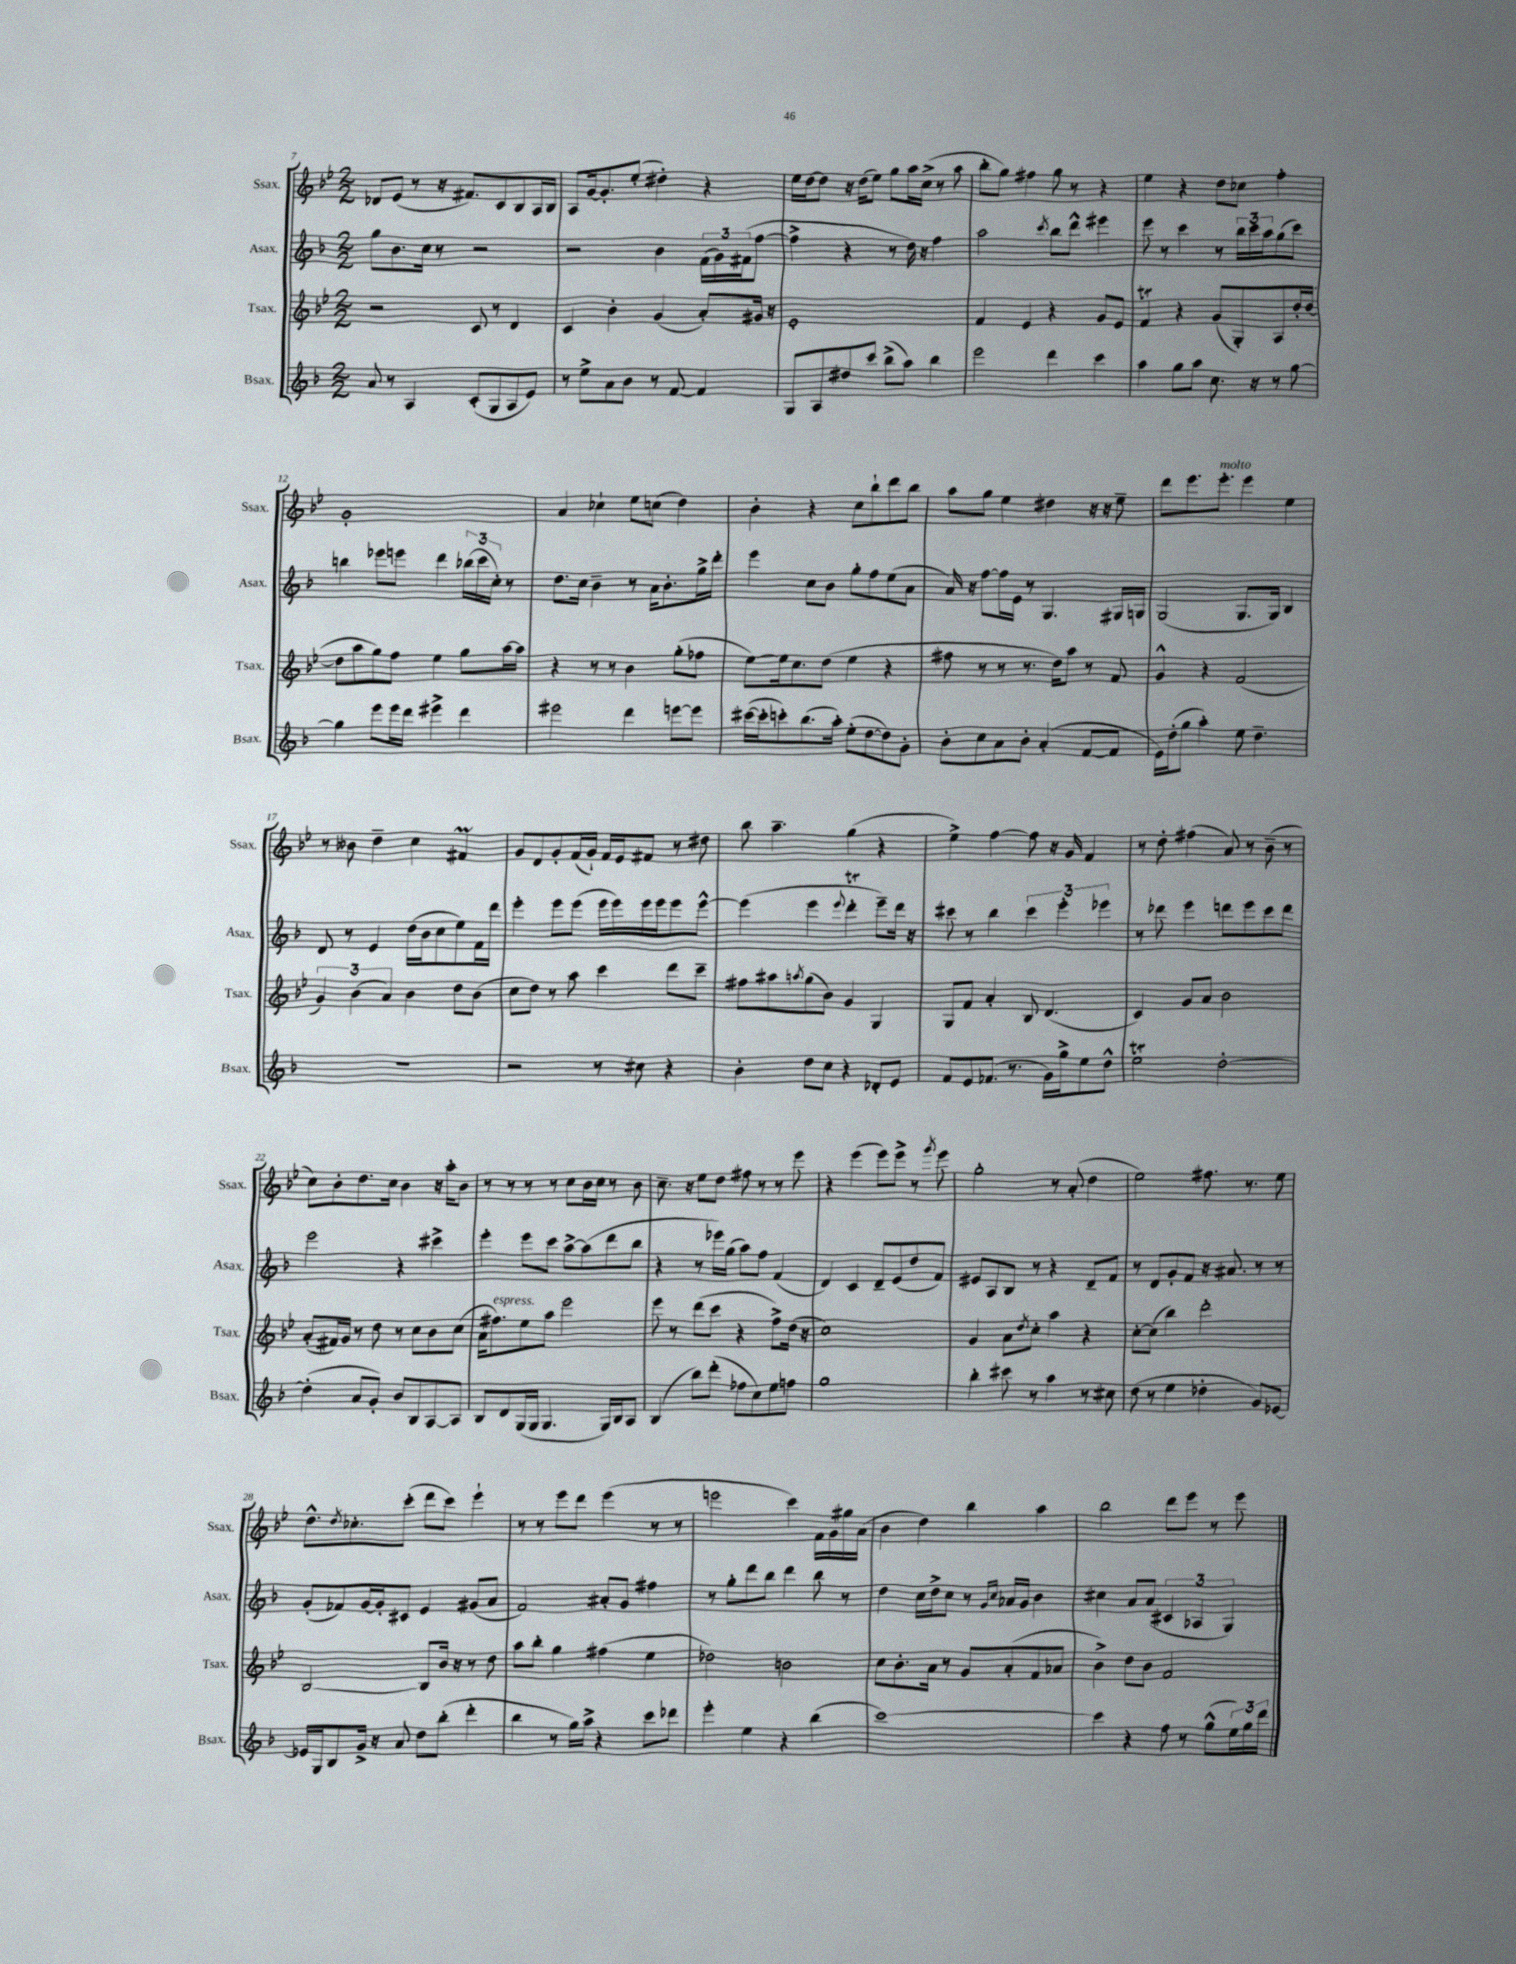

**kern	**kern	**kern	**kern
*part4	*part3	*part2	*part1
*staff4	*staff3	*staff2	*staff1
*I"Bsax.	*I"Tsax.	*I"Asax.	*I"Ssax.
*I'Bsax.	*I'Tsax.	*I'Asax.	*I'Ssax.
*clefG2	*clefG2	*clefG2	*clefG2
*k[b-]	*k[b-e-]	*k[b-]	*k[b-e-]
*M2/2	*M2/2	*M2/2	*M2/2
=7	=7	=7	=7
8a/	2r	8gg\L	8d-X/L
8r	.	8.b-\	(8e-/J
4A/	.	.	8r
.	.	16cc\Jk	.
.	.	8r	16r
.	.	.	8.f#X/L)
(8c'/L	8c/	2r	.
8G/	8r	.	8c/
8A/	4d/	.	8B-/
8e/J)	.	.	16A/L
.	.	.	16B-/JJ
=8	=8	=8	=8
8r	4c/	2r	8A/L
8ee^\L	.	.	[16g/k
.	.	.	8.g'/]
8a\	4b-'\	.	.
8b-\J	.	.	(8ee-'/J
8r	(4g/	4b-\	4dd#X'\)
[8f/	.	.	.
4f/]	8a'/L)	(24f\LL	4r
.	.	24g\)	.
.	.	(24f#X\J	.
.	16g#X/Jk	[8ff\J	.
.	16r	.	.
=9	=9	=9	=9
8G/L	1e-'	4ff^\]	16ee-\LL
.	.	.	[16dd\J
8A/	.	.	8dd\J]
8dd#X/	.	4r	16r
.	.	.	(16dd\KL
8ccc/J	.	.	8ee-\J)
(8bb-^\L	.	8r	8gg\L
8aa\J)	.	16dd\)	16aa\L
.	.	16r	(16cc^\JJ
4bb-\	.	4ff\	8r
.	.	.	8aa\
=10	=10	=10	=10
2eee\	4f/	2aa\	8bb-'\L
.	.	.	8gg\J)
.	4e-/	.	4ff#X\
.	.	8qccc/	.
4ddd\	4r	8bb-\L	8gg\
.	.	8ddd^^\J	8r
4ccc\	8g/L	4eee#X\	4r
.	8e-/J	.	.
=11	=11	=11	=11
4aa\	4fT/	8eee\	4ee-\
.	.	8r	.
8gg\L	4r	4ccc\	4r
8aa\J	.	.	.
8.cc\	(8g/L	8r	8dd\L
.	8G'/)	24bb-\LL	8cc-X\J
.	.	24ccc\	.
16r	.	.	.
.	.	24aa\J	.
8r	8A/	(8gg\	4ff'\
[8gg\	16dd'/L	8ccc\J)	.
.	([16dd/JJ	.	.
!!LO:LB:g=z
=12	=12	=12	=12
4gg\]	8dd\L]	4bbn\	1g'
.	8aa\	.	.
8eee\L	8gg\)	8eee-X\L	.
16eee\L	8ff\J	8eeen\J	.
16ddd\JJ	.	.	.
4eee#X^\	4ee-\	4ddd\	.
4ddd\	8gg\L	(24bb-X\LL	.
.	.	24ccc\	.
.	.	24cc'\JJ)	.
.	[16aa\L	8r	.
.	16aa\JJ]	.	.
=13	=13	=13	=13
2eee#X\	4r	8.dd\L	4a/
.	.	16cc\Jk	.
.	8r	4b-~\	4cc-X`\
.	8r	.	.
4ddd\	4b-\	8r	8ee-\L
.	.	16a\KL	(8ccn\J
.	.	8.b-'\	.
[8eeen\L	(8gg'\L	.	4dd\)
8eee\J]	8ff-X\J	16gg^\L	.
.	.	16ddd'\JJ	.
=14	=14	=14	=14
([16ccc#X\LL	[8ee-\L)	4eee\	4b-'\
16ccc#'\J]	.	.	.
8cccn'\)	16ee-\k]	.	.
.	8.cc\	.	.
(8.bb-\	.	8cc\L	4r
.	(8dd\J	8b-\J	.
16aa'\Jk)	.	.	.
(8ee'\L	4ee-\	8gg'\L	8cc\L
[8dd\	.	8ff\	8bb-`\
8dd\])	4r	(8ee\	8ddd\
8g'\J	.	8a\J	8bb-\J
=15	=15	=15	=15
8b-'\L	8ff#X\	16a/)	8aa\L
.	.	16r	.
8cc\	8r	[8ff\L	8gg\J
8a\	8r	16ff\L]	4ee-\
.	.	16e\JJ	.
8b-'\J	8.r	8r	.
(4a'/	.	4.G/	4dd#X\
.	16dd\KL)	.	.
.	8aa\J	.	.
[8f/L	8r	.	16r
.	.	.	16r
8f/J]	8f/	16G#X/LL	8ee-~\
.	.	16Gn/JJ	.
=16	=16	=16	=16
16e\LL)	4g^^/	(2G/	8ddd\L
(16dd'\J	.	.	.
8gg\J	.	.	8.eee-\
4aa'\)	4r	.	.
!	!	!	!LO:TX:a:i:t=molto
.	.	.	8.eee-'\J
8ee\	(2f/	8.G/L	4eee-\
4.dd~\	.	.	.
.	.	16G/Jk)	.
.	.	4B-/	4ee-\
!!LO:LB:g=z
=17	=17	=17	=17
1r	6g/)	8d/	8r
.	.	8r	8b--X\
.	(6b-\	.	.
.	.	4e/	4dd~\
.	6a/)	.	.
.	4b-\	(16dd\LL	4cc\
.	.	16b-\J	.
.	.	8cc\	.
.	8dd\L	8ee\)	4f#Xm/
.	(8b-\J	16f\L	.
.	.	16ddd\JJ	.
=18	=18	=18	=18
2r	8cc\L	4eee'\	8g/L
.	8dd\J)	.	8d/
.	8r	8eee\L	8g'/
.	8aa\	(8eee\J	(16f/L
.	.	.	16g`/JJ)
8r	4ccc\	16eee\LL	16f/LL
.	.	16eee\)	16e-/J
8cc#X\	.	16eee\	8f#X/J
.	.	16eee\J	.
4r	8ddd\L	8eee\	8r
.	8ccc~\J	[8eee^^\J	8dd#X\
=19	=19	=19	=19
4b-'\	8ff#X\L	(4eee\]	8bb-\
.	8aa#X\	.	4.aa~\
.	8qaan/	.	.
8dd\L	(8gg\	4eee\	.
8cc\J	8b-\J)	.	.
.	.	8qqeee/	.
4r	4g/	4dddT'\	(4gg\
8d-X'/L	4G/	8eee~\L)	4r
8e/J	.	16ddd\Jk	.
.	.	16r	.
=20	=20	=20	=20
8f/L	8G/L	8ccc#X\	4ee-^\)
8e/	8f/J	8r	.
(8.f-X/J	4a'/	4bb-\	[4ff\
8.r	.	.	.
.	8B-/	6ccc#\	8ff\]
16g\LL)	(4.d/	.	16r
.	.	6eee'\	.
16gg^\J	.	.	16g/
8ee\	.	.	4f/
.	.	6eee-X\	.
8dd^^\J	.	.	.
=21	=21	=21	=21
2eet\	4c/)	8r	8r
.	.	8ddd-X\	8dd'\
.	8g/L	4eee\	(4ff#X\
.	8a/J	.	.
[2dd'\	2b-\	8dddn\L	8a/)
.	.	8eee\	8r
.	.	8ccc\	(8b-~\
.	.	8ddd\J	8r
!!LO:LB:g=z
=22	=22	=22	=22
(4dd'\]	(8a'/L	2eee\	8cc\L)
.	16f#X/L)	.	8b-'\
.	16g/JJ	.	.
8a/L	8r	.	8.dd\
8g'/J)	8dd\	.	.
.	.	.	16cc\Jk
8b-/L	8r	4r	4b-\
8B-/	8cc\L	.	.
[8A/	8b-\	4ccc#X^\	16r
.	.	.	16aa'\KL
8A/J]	(8cc\J	.	8b-\J
=23	=23	=23	=23
8B-/L	16a\KL	4eee'\	8r
!	!LO:TX:a:i:t=espress.	!	!
.	8.ff#X\)	.	.
8d/	.	.	8r
(16G/L	8ee-\	8eee\L	8r
16G/JJ	.	.	.
4.G/	8aa\J	8ccc\J	8r
.	2eee-\	[8aa^\L	8cc\L
.	.	(8aa\]	16b-\L
.	.	.	16cc\JJ
16G/LL)	.	8ddd\	8r
16B-/J	.	.	.
8A/J	.	8bb-\J	8b-\
=24	=24	=24	=24
(4B-/	8eee-\	4r	8.cc~\
.	8r	.	.
.	.	.	16r
8bb-\L)	(8ddd\L	8r	8ee-\L
(8ddd'\J	8ccc\J	16eee-X\LL)	8dd\J
.	.	(16gg\JJ	.
8ff-X\L	4r	8aa\L)	8ff#X\
8cc\)	.	8ff\J	8r
8ee\	8ff^\L)	(4f/	8r
8ffn\J	(16dd\Jk	.	8eee-\
.	16r	.	.
=25	=25	=25	=25
1gg	1cc)	4d/)	4r
.	.	4c/	(4eee-\
.	.	8d~/L	8eee-\L)
.	.	(8e/	8eee-^\J
.	.	8dd/	8r
.	.	.	8qggg/
.	.	8f/J)	8eee-\
=26	=26	=26	=26
4bb-'\	4g/	8e#X/L	2gg'\
.	.	8A/	.
8ccc#X\	8a\L	8B-/J	.
.	8qdd/	.	.
8r	8cc'\J	8r	.
4aa\	4aa\	4r	8r
.	.	.	(8a'/
8r	4r	8d~/L	4dd\
8cc#X\	.	8f/J	.
=27	=27	=27	=27
(8dd\	[8cc'\L	8r	2ee-\)
8r	(8cc\J]	8d/L	.
4ee\	4bb-\)	8g'/	.
.	.	8f/J	.
4dd-X'\	2ddd'\	16r	8.ff#X\
.	.	8.a#X/	.
.	.	.	8.r
8g/L)	.	8r	.
[8e-X/J	.	8r	8ee-\
!!LO:LB:g=z
=28	=28	=28	=28
16e-X/LL]	[2B-/	(8g'/L	8.dd^^\L
16G/J	.	.	.
8B-/	.	8f-X/)	.
.	.	.	8qdd/
.	.	.	8.cc-X'\
16g^/Jk	.	[16g/L	.
16r	.	16g'/J]	.
8a/	.	8c#X/J	(8ccc'\J
8dd\L	8B-/L]	4e/	8ddd\L
(8bb-'\J	16b-/Jk	.	8ccc\J)
.	16r	.	.
4ddd'\	8r	(8g#X/L	4eee-`\
.	8dd\	8a/J	.
=29	=29	=29	=29
4bb-\	8aa\L	2f/)	8r
.	8bb-'\J	.	8r
8r	4gg\	.	8eee-\L
16gg\LL)	.	.	8ddd\J
16aa^\JJ	.	.	.
4r	(4ff#X\	8a#X'/L	(4eee-\
.	.	8g/J	.
8ccc\L	4ee-\	4ff#X\	8r
8ddd-X\J	.	.	8r
=30	=30	=30	=30
4eee'\	2dd-X\)	8r	2eeen\
.	.	8gg'\L	.
4ee\	.	8ddd\	.
.	.	8bb-\J	.
4r	2bn\	4ddd\	4ccc\)
(4bb-\	.	8bb-\	16f\LL
.	.	.	16g\
.	.	8r	16gg#X\
.	.	.	(16a\JJ
=31	=31	=31	=31
[1ccc)	8cc\L	4dd\	4b-\
.	8.b-'\	.	.
.	.	16cc\LL	4dd\)
.	16a\Jk	16dd^\J	.
.	8r	8cc\J	.
.	8g/L	8r	4bb-\
.	.	16qqg/LL	.
.	.	16qqcc/JJ	.
.	(8a'/	16a-X/LL	.
.	.	16g/JJ	.
.	8f/	4b-\	4aa\
.	8a-X/J	.	.
=32	=32	=32	=32
4ccc\]	4b-^\)	4cc#X\	2bb-\
4r	8dd\L	8a/L	.
.	8b-\J	(8a/J	.
8ff\	2f/	6c#X/	8ddd\L
8r	.	.	8eee-\J
.	.	6A-X/	.
(8gg^^\L	.	.	8r
.	.	6G/)	.
24ee\L)	.	.	8eee-\
24gg\	.	.	.
24ddd\JJ	.	.	.
==	==	==	==
*-	*-	*-	*-
